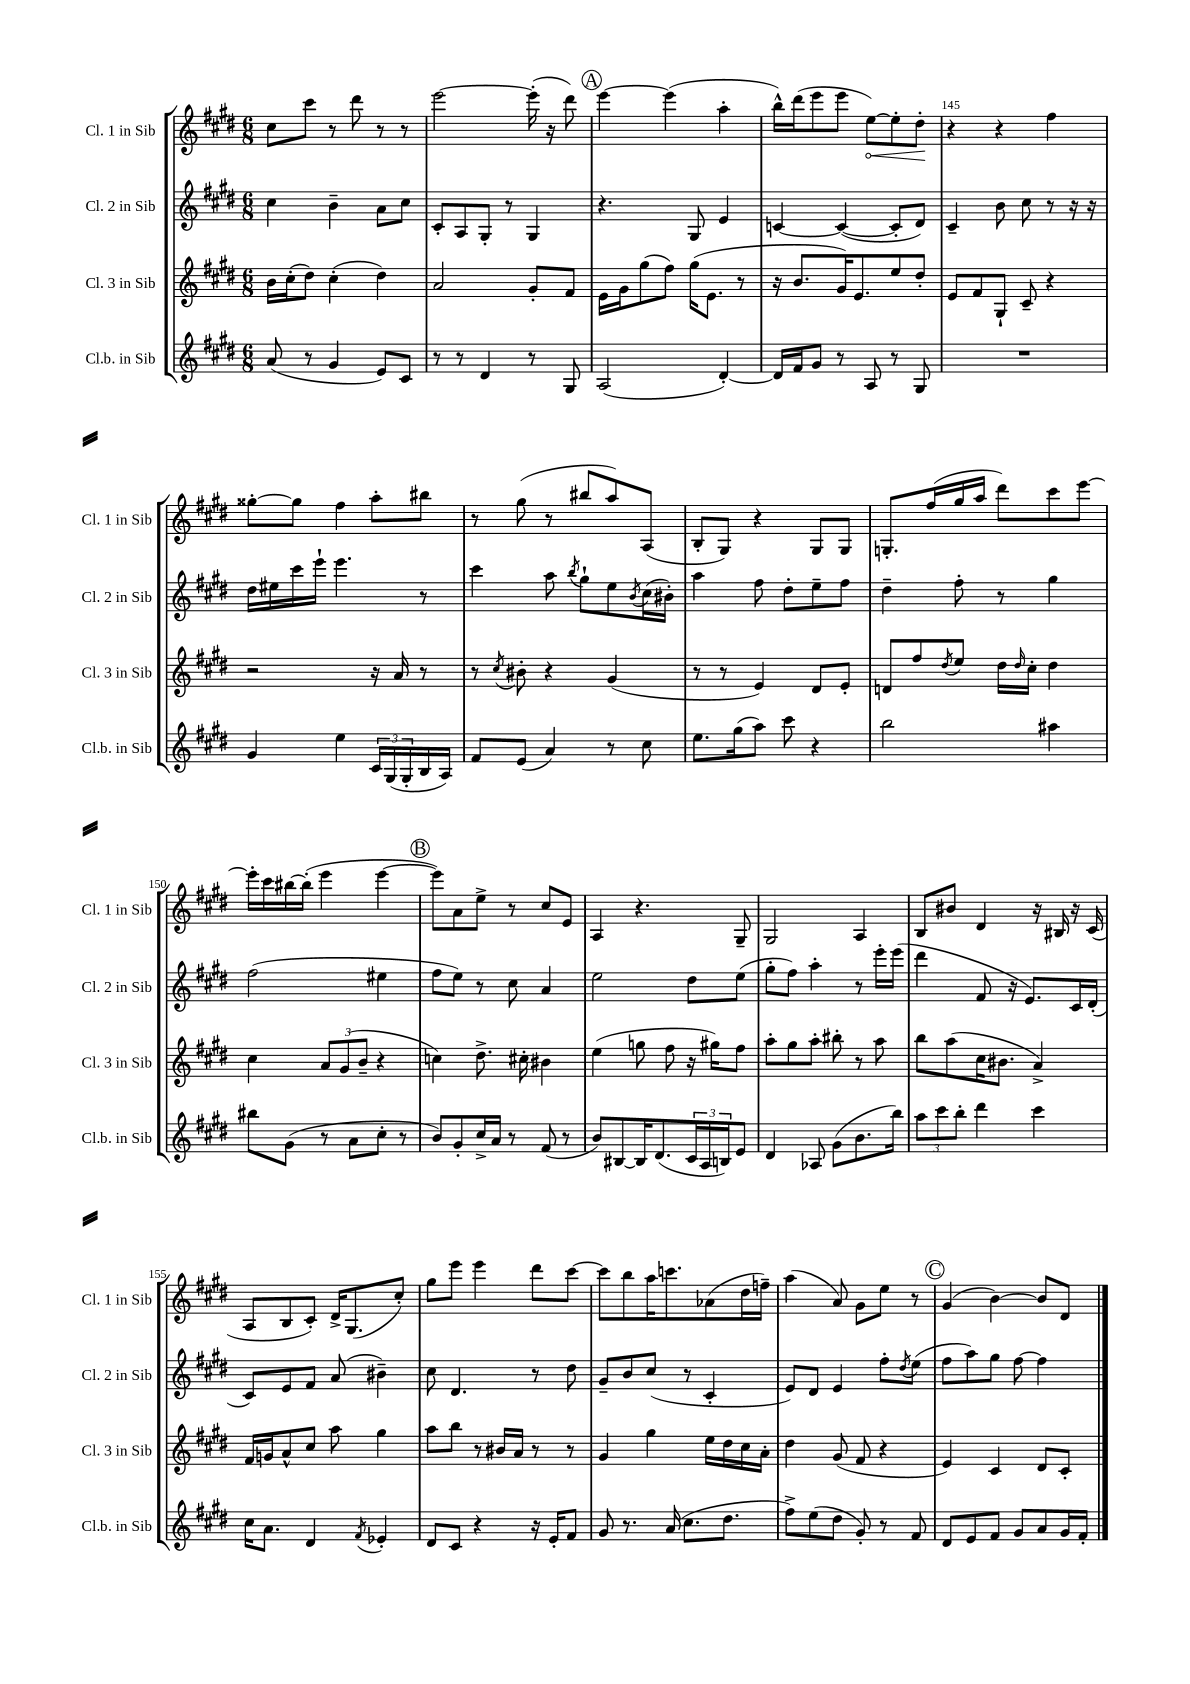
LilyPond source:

<<
\new StaffGroup <<
\new Staff = "s0" \with { instrumentName = "Cl. 1 in Sib" shortInstrumentName = "Cl. 1 in Sib" } {
    \clef treble \key e \major \numericTimeSignature \time 6/8
    cis''8 cis'''8 r8 dis'''8 r8 r8 |
    e'''2~ e'''16-.( r16 dis'''8) |
    \mark \markup { \circle "A" } e'''4~ e'''4( a''4-. |
    b''16-^) dis'''16( e'''8 e'''8 \once \override Hairpin.circled-tip = ##t e''8~\<) e''8-. dis''8-.\! |
    r4 r4 fis''4 |
    gisis''8~-. gisis''8 fis''4 a''8-. bis''8 |
    r8 gis''8( r8 bis''8 a''8) a8( |
    b8-. gis8) r4 gis8 gis8 |
    g8.-. fis''16( gis''16 a''16 dis'''8) cis'''8 e'''8~ |
    e'''16-. cis'''16 bis''16~ bis''16-.( e'''4 e'''4~ |
    \mark \markup { \circle "B" } e'''8) a'8 e''8-> r8 cis''8 e'8 |
    a4 r4. gis8-- |
    gis2 a4 |
    b8 bis'8 dis'4 r16 bis16 r16 cis'16( |
    a8 b8 cis'8-.) dis'16-> gis8.( cis''8-.) |
    gis''8 e'''8 e'''4 dis'''8 cis'''8~ |
    cis'''8 b''8 a''16 c'''8. aes'8( dis''16 f''16--) |
    a''4( a'8) gis'8 e''8 r8 |
    \mark \markup { \circle "C" } gis'4( b'4~) b'8 dis'8 \bar "|." |
}
\new Staff = "s1" \with { instrumentName = "Cl. 2 in Sib" shortInstrumentName = "Cl. 2 in Sib" } {
    \clef treble \key e \major \numericTimeSignature \time 6/8
    cis''4 b'4-- a'8 cis''8 |
    cis'8-. a8 gis8-. r8 gis4 |
    \mark \markup { \circle "A" } r4. gis8 e'4 |
    c'4~ c'4~( c'8-. dis'8) |
    cis'4-- b'8 cis''8 r8 r16 r16 |
    dis''16 eis''16 cis'''16 e'''16-! e'''4. r8 |
    cis'''4 a''8 \acciaccatura { b''8 } gis''8-! e''8 \acciaccatura { b'8 } cis''16( bis'16-.) |
    a''4 fis''8 dis''8-. e''8-- fis''8 |
    dis''4-- fis''8-. r8 gis''4 |
    fis''2( eis''4 |
    \mark \markup { \circle "B" } fis''8 e''8) r8 cis''8 a'4 |
    e''2 dis''8 e''8( |
    gis''8-. fis''8) a''4-. r8 e'''16-. e'''16( |
    dis'''4 fis'8 r16 e'8.) cis'16 dis'16-.( |
    cis'8) e'8 fis'8 a'8( bis'4--) |
    cis''8 dis'4. r8 dis''8 |
    gis'8-- b'8 cis''8( r8 cis'4-. |
    e'8) dis'8 e'4 fis''8-. \acciaccatura { dis''8 } e''8( |
    \mark \markup { \circle "C" } fis''8 a''8) gis''8 fis''8~ fis''4 \bar "|." |
}
\new Staff = "s2" \with { instrumentName = "Cl. 3 in Sib" shortInstrumentName = "Cl. 3 in Sib" } {
    \clef treble \key e \major \numericTimeSignature \time 6/8
    b'16 cis''16-.( dis''8) cis''4-.( dis''4) |
    a'2 gis'8-. fis'8 |
    \mark \markup { \circle "A" } e'16 gis'16 gis''8( fis''8) gis''16( e'8. r8 |
    r16 b'8. gis'16) e'8. e''8 dis''8-. |
    e'8 fis'8 gis8-! cis'8-- r4 |
    r2 r16 a'16 r8 |
    r8 \acciaccatura { cis''8 } bis'8-. r4 gis'4( |
    r8 r8 e'4) dis'8 e'8-. |
    d'8 fis''8 \acciaccatura { dis''8 } e''8 dis''16 \grace { dis''16 } cis''16-. dis''4 |
    cis''4 \tuplet 3/2 { a'8 gis'8( b'8-- } r4 |
    \mark \markup { \circle "B" } c''4) dis''8.-> cis''16-. bis'4 |
    e''4( g''8 fis''8 r16 gis''16) fis''8 |
    a''8-. gis''8 a''8-. bis''8-. r8 a''8 |
    b''8 a''8( cis''16 bis'8. a'4->) |
    fis'16 g'16 a'8-^ cis''8 a''8 gis''4 |
    a''8 b''8 r8 bis'16 a'16 r8 r8 |
    gis'4 gis''4 e''16 dis''16 cis''16 a'16-. |
    dis''4 gis'8( fis'8 r4 |
    \mark \markup { \circle "C" } e'4) cis'4 dis'8 cis'8-. \bar "|." |
}
\new Staff = "s3" \with { instrumentName = "Cl.b. in Sib" shortInstrumentName = "Cl.b. in Sib" } {
    \clef treble \key e \major \numericTimeSignature \time 6/8
    a'8( r8 gis'4 e'8) cis'8 |
    r8 r8 dis'4 r8 gis8 |
    \mark \markup { \circle "A" } a2( dis'4~-.) |
    dis'16 fis'16 gis'8 r8 a8 r8 gis8 |
    R2. |
    gis'4 e''4 \tuplet 3/2 { cis'16 gis16( gis16-. } b16 a16) |
    fis'8 e'8( a'4) r8 cis''8 |
    e''8. gis''16( a''8) cis'''8 r4 |
    b''2 ais''4 |
    bis''8 gis'8( r8 a'8 cis''8-. r8 |
    \mark \markup { \circle "B" } b'8) gis'8-. cis''16-> a'16 r8 fis'8( r8 |
    b'8) bis8~ bis16 dis'8.( \tuplet 3/2 { cis'16 a16 b16) } e'8 |
    dis'4 aes8 gis'8( b'8. b''16) |
    \tuplet 3/2 { a''8 cis'''8 b''8-. } dis'''4 cis'''4 |
    cis''16 a'8. dis'4 \acciaccatura { fis'8 } ees'4-. |
    dis'8 cis'8 r4 r16 e'16-. fis'8 |
    gis'8 r8. a'16( cis''8. dis''8. |
    fis''8->) e''8( dis''8 gis'8-.) r8 fis'8 |
    \mark \markup { \circle "C" } dis'8 e'8 fis'8 gis'8 a'8 gis'16 fis'16-. \bar "|." |
}
>>
>>
\layout { \context { \Score currentBarNumber = #141 \override BarNumber.break-visibility = ##(#f #t #t) barNumberVisibility = #(every-nth-bar-number-visible 5) } }
